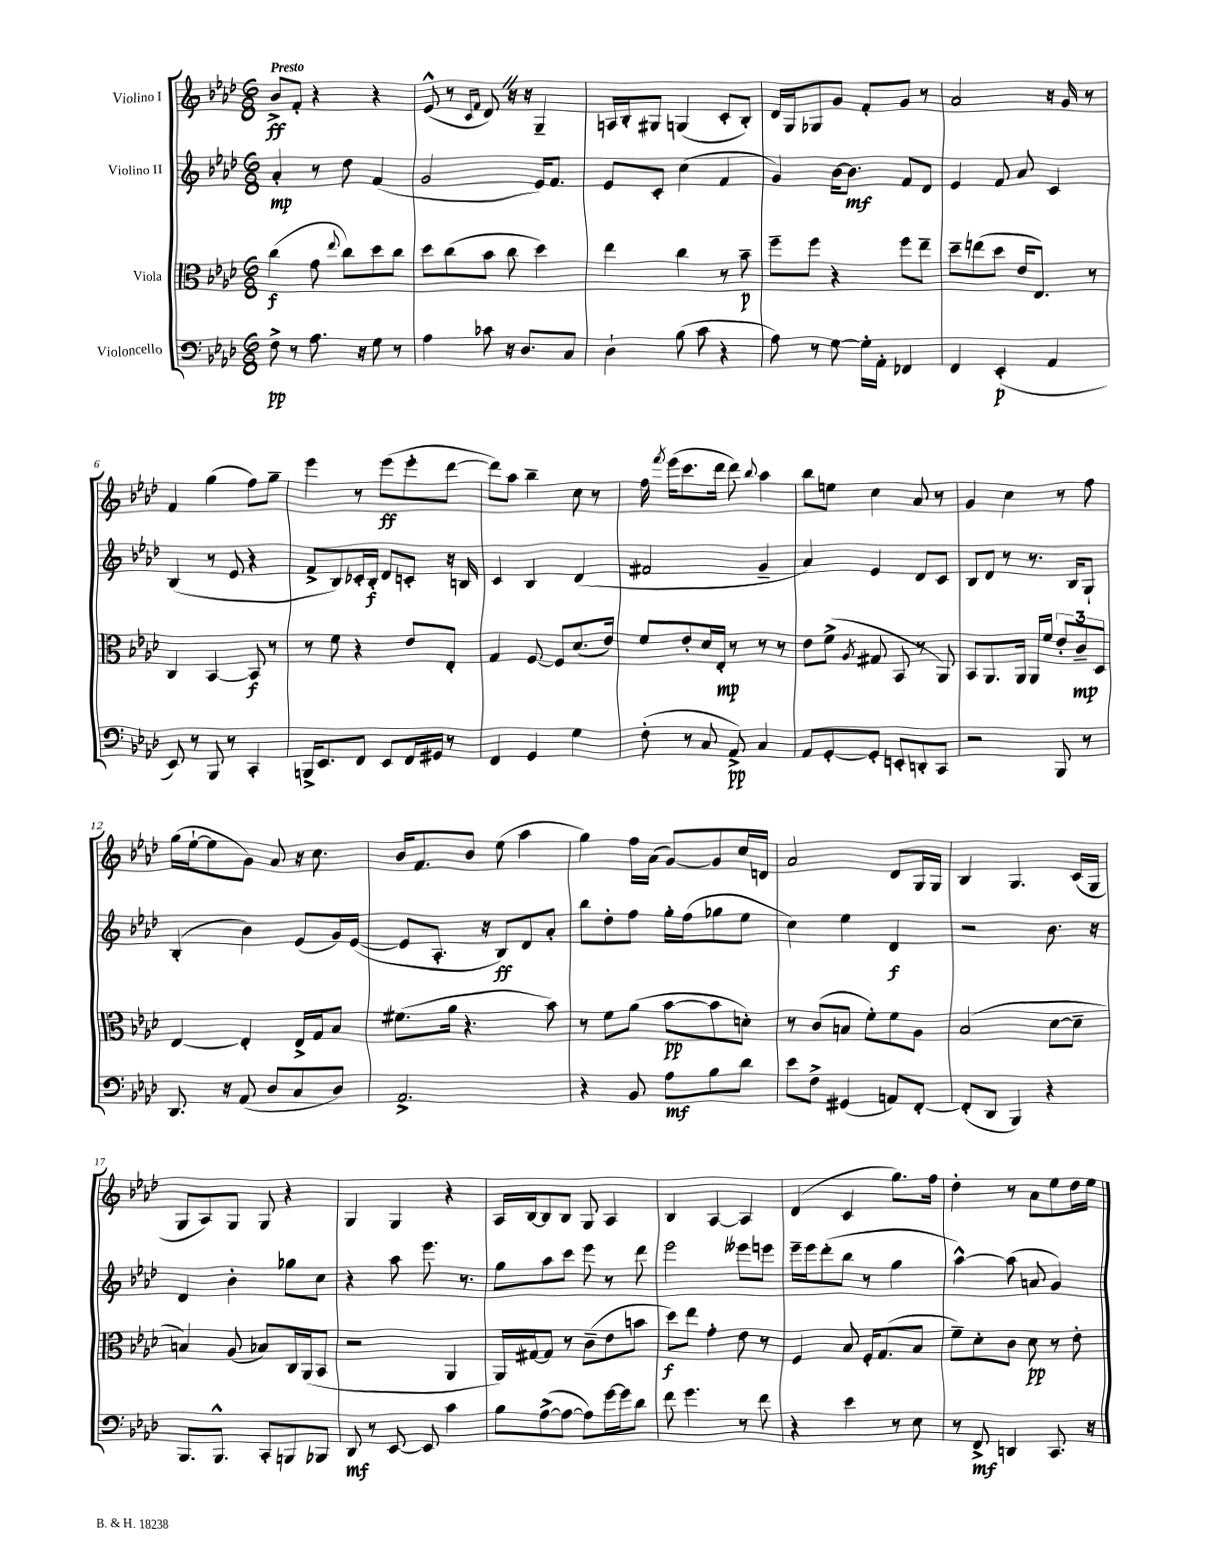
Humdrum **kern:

**kern	**dynam	**kern	**dynam	**kern	**dynam	**kern	**dynam
*part4	*part4	*part3	*part3	*part2	*part2	*part1	*part1
*staff4	*staff4	*staff3	*staff3	*staff2	*staff2	*staff1	*staff1
*I"Violoncello	*	*I"Viola	*	*I"Violino II	*	*I"Violino I	*
*clefF4	*	*clefC3	*	*clefG2	*	*clefG2	*
*k[b-e-a-d-]	*	*k[b-e-a-d-]	*	*k[b-e-a-d-]	*	*k[b-e-a-d-]	*
*M6/8	*	*M6/8	*	*M6/8	*	*M6/8	*
=1	=1	=1	=1	=1	=1	=1	=1
!	!	!	!	!	!	!LO:TX:a:B:t=Presto	!
8F^\	pp	(4cc\	f	4a-'/	mp	8b-^/L	ff
8r	.	.	.	.	.	8f'/J	.
8.A-\	.	8g\	.	8r	.	4r	.
.	.	8qqee-/	.	.	.	.	.
.	.	8cc\L)	.	8dd-\	.	.	.
16r	.	.	.	.	.	.	.
8G\	.	8dd-\	.	(4f/	.	4r	.
8r	.	8cc\J	.	.	.	.	.
=2	=2	=2	=2	=2	=2	=2	=2
4A-\	.	8dd-\L	.	2g/	.	(8e-^^/	.
.	.	(8cc\	.	.	.	8r	.
.	.	.	.	.	.	16qqc/LL	.
.	.	.	.	.	.	16qqf/JJ	.
8c-X\	.	8b-\J	.	.	.	8d-Z/)	.
16r	.	8cc\	.	.	.	16r	.
8.D-/L	.	.	.	.	.	16r	.
.	.	4dd-\)	.	16e-/KL)	.	4G~/	.
.	.	.	.	8.f/J	.	.	.
8C/J	.	.	.	.	.	.	.
=3	=3	=3	=3	=3	=3	=3	=3
4D-`\	.	4ee-\	.	8e-/L	.	16An/LL	.
.	.	.	.	.	.	16B-'/J	.
.	.	.	.	8c'/J	.	8G#X/J	.
(8B-\	.	4cc\	.	(4cc\	.	(4Gn/	.
8c\	.	.	.	.	.	.	.
4r	.	8r	.	4f/	.	8c'/L	.
.	.	8b-~\	p	.	.	8B-'/J)	.
=4	=4	=4	=4	=4	=4	=4	=4
8A-\)	.	8ff~\L	.	4g/)	.	16d-/LL	.
.	.	.	.	.	.	16G/J	.
8r	.	8ff\J	.	.	.	8G-X/	.
[8G\	.	4r	.	[16b-\KL	.	8g/J	.
.	.	.	.	8.b-\J]	mf	.	.
16G'\LL]	.	.	.	.	.	8f'/L	.
16AA-'\JJ	.	.	.	.	.	.	.
4FF-X/	.	8ff\L	.	8f/L	.	8g/J	.
.	.	8ee-~\J	.	8d-/J	.	8r	.
=5	=5	=5	=5	=5	=5	=5	=5
4FF/	.	8dd-~\L	.	4e-/	.	2a-/	.
.	.	(8een\	.	.	.	.	.
(4EE-'/	p	8dd-\J	.	8f/	.	.	.
.	.	16e-/KL	.	8a-/	.	.	.
.	.	8.E-/J)	.	.	.	.	.
4AA-/	.	.	.	4c/	.	16r	.
.	.	.	.	.	.	16g/	.
.	.	8r	.	.	.	8r	.
!!LO:LB:g=z
=6	=6	=6	=6	=6	=6	=6	=6
8EE-/)	.	4C/	.	(4B-/	.	4f/	.
8r	.	.	.	.	.	.	.
8BBB-/	.	[4BB-/	.	8r	.	(4gg\	.
8r	.	.	.	8e-/	.	.	.
4CC'/	.	8BB-/]	f	4r	.	8ff\L)	.
.	.	8r	.	.	.	8gg~\J	.
=7	=7	=7	=7	=7	=7	=7	=7
16BBBn^/KL	.	8r	.	8f^/L	.	4eee-\	.
8.EE-/	.	.	.	.	.	.	.
.	.	8f\	.	8B-/)	.	.	.
8FF/J	.	4r	.	16c-X'/L	.	8r	.
.	.	.	.	16B-'/JJ	f	.	.
8EE-/L	.	.	.	8d-/L	.	(8eee-\L	ff
16FF/L	.	8e-/L	.	8cn'/J	.	8eee-'\	.
16GG#X/JJ	.	.	.	.	.	.	.
8r	.	8E-'/J	.	16r	.	[8ddd-\J	.
.	.	.	.	16Bn/	.	.	.
=8	=8	=8	=8	=8	=8	=8	=8
4FF/	.	4G/	.	4c/	.	8ddd-\L])	.
.	.	.	.	.	.	8aa-\J	.
4GG/	.	[8F/	.	4B-/	.	4bb-~\	.
.	.	8F/L]	.	.	.	.	.
4G\	.	(8.d-/	.	(4d-/	.	8cc\	.
.	.	.	.	.	.	8r	.
.	.	16e-/Jk)	.	.	.	.	.
=9	=9	=9	=9	=9	=9	=9	=9
(8F'\	.	8f/L	.	2f#X/	.	16ff\	.
.	.	.	.	.	.	8qfff/	.
.	.	.	.	.	.	(16eee-\KL	.
8r	.	8e-'/	.	.	.	8.ccc\	.
8C/	.	16d-/L	.	.	.	.	.
.	.	16E-'/JJ	mp	.	.	16ddd-\Jk	.
8AA-^/)	pp	8r	.	.	.	8ddd-\)	.
.	.	.	.	.	.	8qqbb-/	.
4C/	.	8r	.	4g~/	.	4aa-\	.
.	.	8r	.	.	.	.	.
=10	=10	=10	=10	=10	=10	=10	=10
8AA-/L	.	8e-\L	.	4a-/)	.	8bb-\L	.
[8GG'/	.	(8f^\J	.	.	.	8een\J	.
.	.	8qA-/	.	.	.	.	.
8GG'/J]	.	8G#X/	.	4e-/	.	4cc\	.
8EEn'/L	.	8BB-/	.	.	.	.	.
8DDn'/	.	8r	.	8d-/L	.	8a-/	.
8CC/J	.	8AA-/)	.	8c/J	.	8r	.
=11	=11	=11	=11	=11	=11	=11	=11
2r	.	8BB-/L	.	8B-/L	.	4g/	.
.	.	8.AA-/	.	8d-/J	.	.	.
.	.	.	.	8r	.	4cc\	.
.	.	16AA-/Jk	.	.	.	.	.
.	.	16AA-/LL	.	8.r	.	.	.
.	.	16f/JJ	.	.	.	.	.
8BBB-/	.	12e-'/L	.	.	.	8r	.
.	.	.	.	16B-/KL	.	.	.
.	.	12c~/	mp	.	.	.	.
8r	.	.	.	8G`/J	.	8ff\	.
.	.	12D-/J	.	.	.	.	.
!!LO:LB:g=z
=12	=12	=12	=12	=12	=12	=12	=12
8.DD-/	.	[4E-/	.	(4B-'/	.	(16gg\LL	.
.	.	.	.	.	.	[16ee-`\J	.
.	.	.	.	.	.	8ee-\]	.
16r	.	.	.	.	.	.	.
(8AA-/	.	4E-'/]	.	4b-\)	.	8g\J)	.
8D-/L	.	.	.	.	.	8a-/	.
8C/	.	16E-^/LL	.	(8e-/L	.	16r	.
.	.	16G/J	.	.	.	8.cc\	.
8D-/J)	.	8B-/J	.	16g/L)	.	.	.
.	.	.	.	([16e-/JJ	.	.	.
=13	=13	=13	=13	=13	=13	=13	=13
2.AA-^/	.	(8.f#X\L	.	8e-/L]	.	16b-/KL	.
.	.	.	.	.	.	8.f/	.
.	.	.	.	8.A-'/J	.	.	.
.	.	16a-\Jk	.	.	.	.	.
.	.	4.r	.	.	.	8b-/J	.
.	.	.	.	16r	.	.	.
.	.	.	.	8B-/L)	ff	(8ee-\	.
.	.	.	.	8d-/	.	4aa-\	.
.	.	8b-\)	.	8a-'/J	.	.	.
=14	=14	=14	=14	=14	=14	=14	=14
4r	.	8r	.	8bb-\L	.	4gg\)	.
.	.	8f\L	.	8dd-'\	.	.	.
8BB-/	.	(8a-\J	.	8ff\J	.	16ff\LL	.
.	.	.	.	.	.	(16a-\JJ	.
8A-\L	mf	[8b-\L	pp	16gg'\LL	.	[8g/L)	.
.	.	.	.	(16ff\J	.	.	.
8B-\	.	8b-\]	.	8gg-X\	.	8g/]	.
8d-\J	.	8dn'\J)	.	8ee-\J	.	16cc/L	.
.	.	.	.	.	.	16dn/JJ	.
=15	=15	=15	=15	=15	=15	=15	=15
8e-\L	.	8r	.	4cc\)	.	2a-/	.
8F^\J	.	(8c/L	.	.	.	.	.
(4GG#X/	.	8Bn/J	.	4ee-\	.	.	.
.	.	8f'\L)	.	.	.	.	.
8AAn/L)	.	8f\	.	4d-/	f	8d-/L	.
[8FF'/J	.	8A-\J	.	.	.	16G/L	.
.	.	.	.	.	.	16G/JJ	.
=16	=16	=16	=16	=16	=16	=16	=16
(8FF'/L]	.	(2B-/	.	2r	.	4B-/	.
8DD-/J	.	.	.	.	.	.	.
4BBB-/)	.	.	.	.	.	4.G/	.
4r	.	[8d-\L	.	8.b-\	.	.	.
.	.	8d-~\J]	.	.	.	(16c/LL	.
.	.	.	.	16r	.	16G/JJ	.
!!LO:LB:g=z
=17	=17	=17	=17	=17	=17	=17	=17
8.BBB-/L	.	4Bn/)	.	4d-/	.	8G/L	.
.	.	.	.	.	.	8A-/)	.
8.BBB-^^/J	.	.	.	.	.	.	.
.	.	(8A-/	.	4b-'\	.	8G/J	.
8CC'/L	.	8B-X/L)	.	.	.	8G/	.
8BBBn/	.	16C/L	.	8gg-X\L	.	4r	.
.	.	(16AA-/J	.	.	.	.	.
8BBB-X/J	.	8BB-/J	.	8cc\J	.	.	.
=18	=18	=18	=18	=18	=18	=18	=18
8DD-/	mf	2r	.	4r	.	4G/	.
8r	.	.	.	.	.	.	.
[8EE-/	.	.	.	8aa-\	.	4G/	.
8EE-/]	.	.	.	8.eee-\	.	.	.
4c\	.	4AA-/	.	.	.	4r	.
.	.	.	.	8.r	.	.	.
=19	=19	=19	=19	=19	=19	=19	=19
8B-\L	.	16AA-/LL)	.	8gg\L	.	16A-/LL	.
.	.	[16G#X/J	.	.	.	[16B-/J	.
([8A-^\	.	8G#/J]	.	8aa-\	.	8B-/]	.
8A-\J_	.	8r	.	8ccc\J	.	8B-/J	.
8A-\L])	.	(8c~\L	.	8eee-\	.	8G/	.
[16g\L	.	8e-\	.	8r	.	4A-/	.
16g\J]	.	.	.	.	.	.	.
8d-\J	.	8bn\J	.	8ddd-\	.	.	.
=20	=20	=20	=20	=20	=20	=20	=20
8f\	.	8dd-\L)	f	2eee-\	.	4B-/	.
4.g\	.	8ee-\J	.	.	.	.	.
.	.	4g'\	.	.	.	[4A-/	.
8r	.	8e-\	.	8eee--X\L	.	4A-/]	.
8f\	.	8r	.	8eeen\J	.	.	.
=21	=21	=21	=21	=21	=21	=21	=21
4r	.	4F/	.	16eee-~\LL	.	(4d-/	.
.	.	.	.	16eee-\J	.	.	.
.	.	.	.	(8ddd-'\	.	.	.
4e-\	.	8B-/	.	8bb-\J	.	4c/	.
.	.	16F'/KL	.	8r	.	.	.
.	.	(8.G/	.	.	.	.	.
8r	.	.	.	4gg\	.	8.gg\L)	.
8E-\	.	8B-/J	.	.	.	.	.
.	.	.	.	.	.	16ff\Jk	.
=22	=22	=22	=22	=22	=22	=22	=22
8r	.	8f~\L)	.	[4aa-^^\)	.	4dd-'\	.
8FF^/	mf	8d-'\	.	.	.	.	.
4DDn/	.	8c\J	.	(8aa-\]	.	8r	.
.	.	8d-\	pp	8an/	.	8a-\L	.
8.CC/	.	8r	.	4g/)	.	8ee-\	.
.	.	8e-'\	.	.	.	16dd-\L	.
16r	.	.	.	.	.	16ee-\JJ	.
==	==	==	==	==	==	==	==
*-	*-	*-	*-	*-	*-	*-	*-
